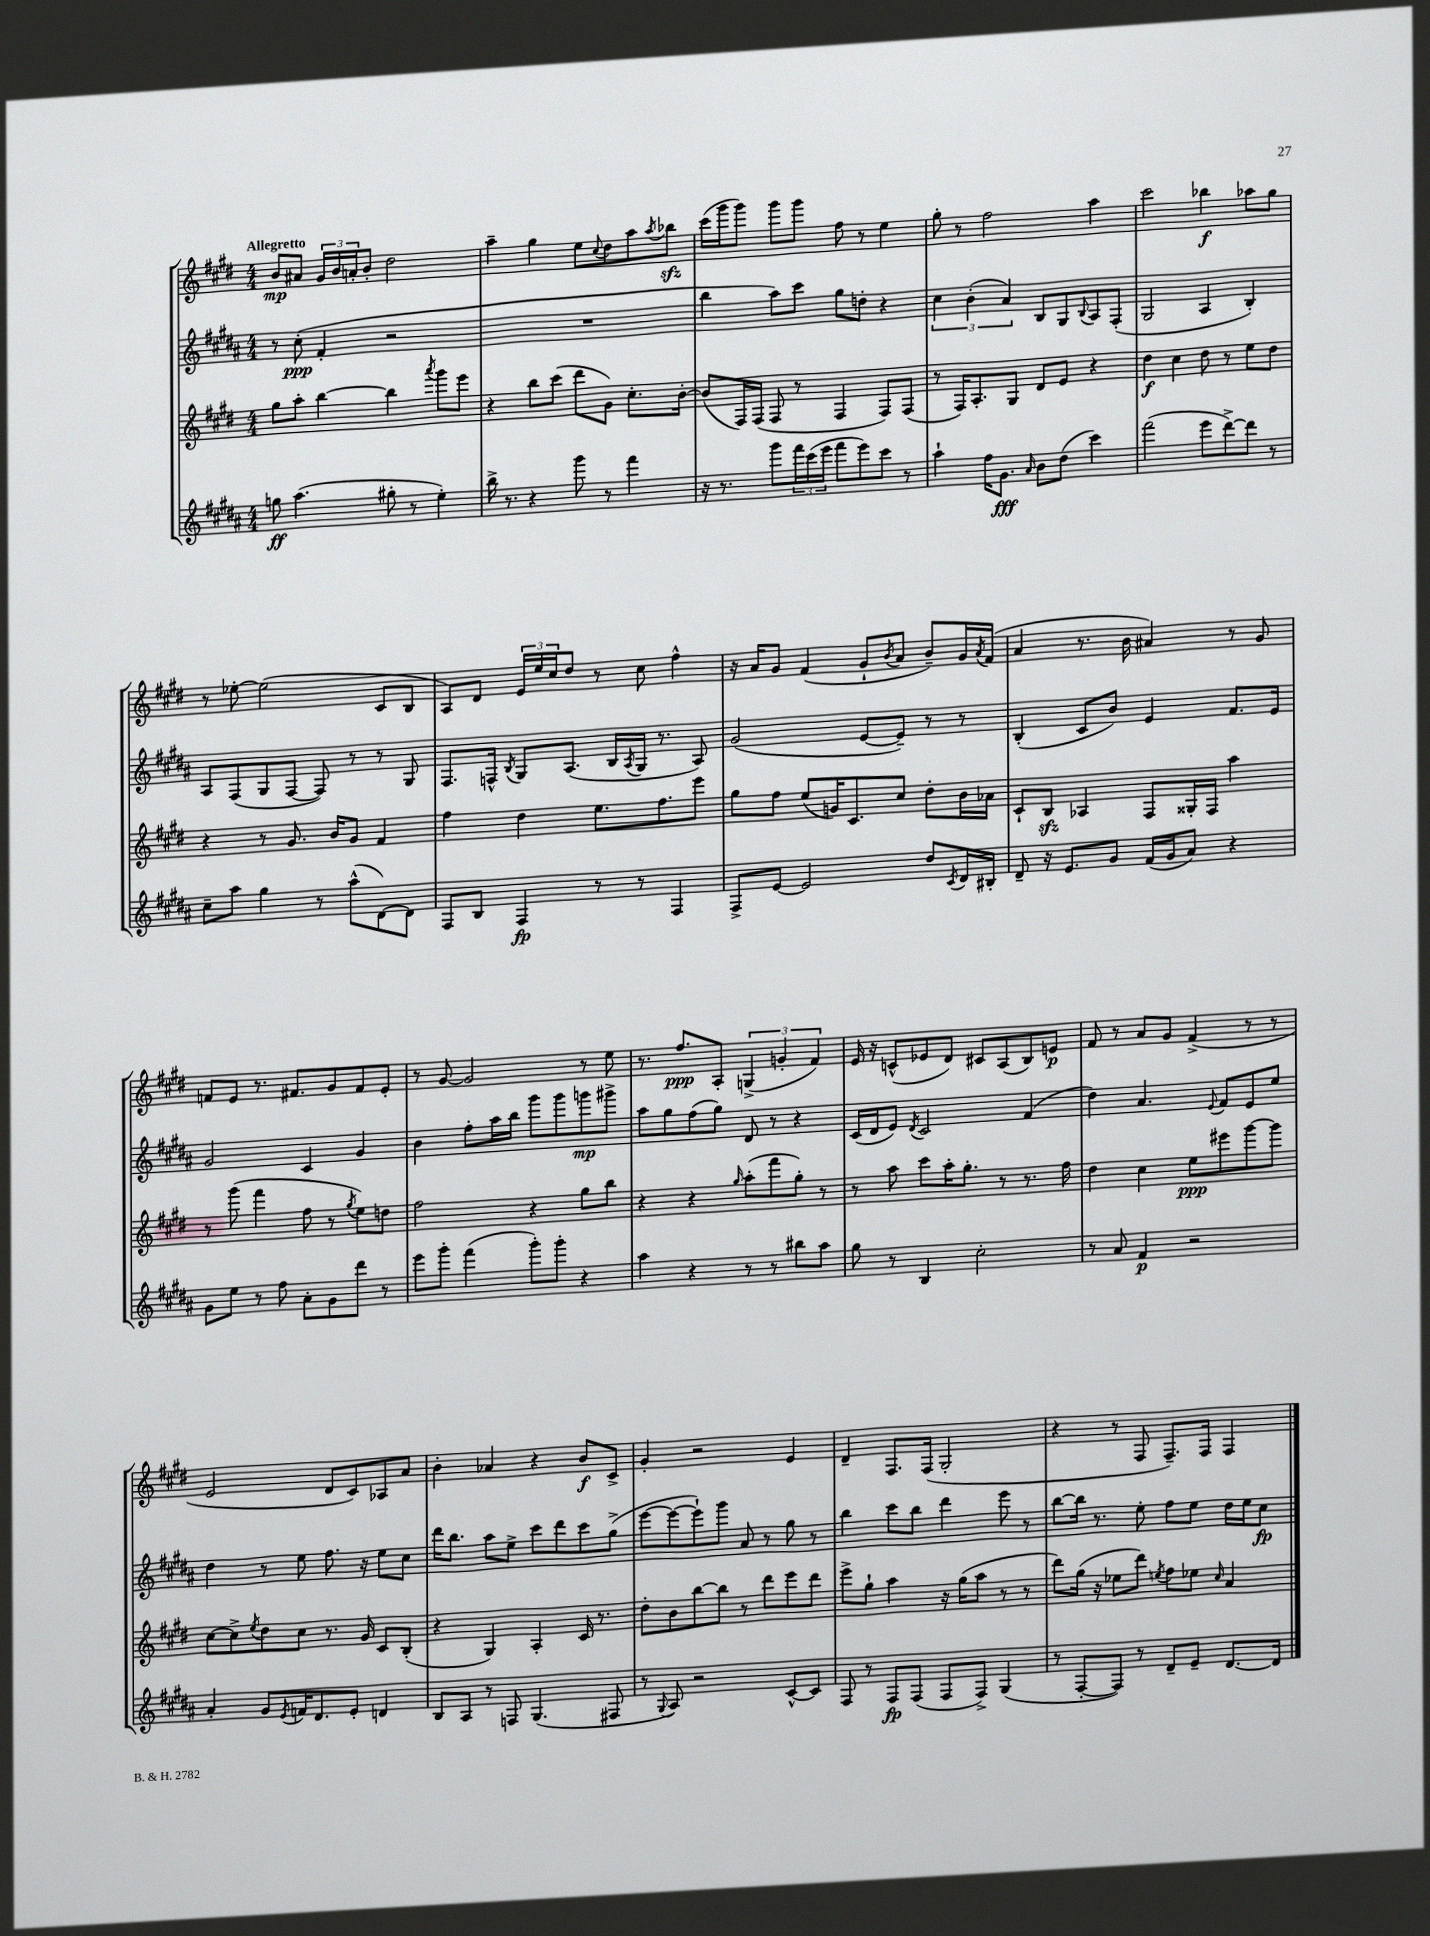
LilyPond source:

<<
\new StaffGroup <<
\new Staff = "s0" {
    \clef treble \key e \major \numericTimeSignature \time 4/4 \tempo "Allegretto"
    b'8\mp ais'8 \tuplet 3/2 { gis'16 b'16 a'16-. } b'8-. dis''2 |
    a''4-- gis''4 e''8 \appoggiatura { cis''8 } dis''8 a''8 \acciaccatura { a''8 } bes''8\sfz |
    cis'''16( gis'''16 gis'''8) gis'''8 gis'''8 fis''8 r8 e''4 |
    gis''8-. r8 fis''2 a''4 |
    cis'''2 bes''4\f aes''8 gis''8 |
    r8 ees''8~-. ees''2( cis'8 b8 |
    a8) dis'8 \tuplet 3/2 { e'16 e''16 cis''16 } dis''8 r8 cis''8 fis''4-^ |
    r16 a'16 gis'8 fis'4( gis'8-! \acciaccatura { b'8 } a'8 b'8--) gis'16 \acciaccatura { a'8 } fis'16( |
    a'4 r8. b'16 ais'4) r8 gis'8 |
    f'8 e'8 r8. fis'8. gis'8 fis'8 e'8-. |
    r8 gis'8~ gis'2 r8 e''8 |
    r8. fis''8.\ppp a8-. \tuplet 3/2 { g4->( g'4-. fis'4) } |
    e'16 r16 c'8-^( ees'8 dis'8) cis'8 a8( b8) e'8\p |
    fis'8 r8 a'8 gis'8 fis'4->( r8 r8 |
    e'2 dis'8 cis'8) aes8 a'8 |
    b'4-. aes'4 r4 b'8\f cis'8-> |
    gis'4-. r2 e'4 |
    dis'4-- fis8. fis16( gis2-. |
    r4 r8 fis8 fis8.--) fis16 fis4 \bar "|." |
}
\new Staff = "s1" {
    \clef treble \key b \major \numericTimeSignature \time 4/4
    r8 cis''8-.\ppp( fis'4-. r2 |
    R1 |
    b''4 ais''8) cis'''8 gis''8 d''8-. r4 |
    \tuplet 3/2 { cis''4 b'4-.( ais'4) } b8 gis8 \appoggiatura { b8 } ais8 fis8-.( |
    gis2 ais4 b4-.) |
    ais8 fis8( gis8 fis8~ fis8) r8 r8 gis8 |
    fis8. f16-^ \acciaccatura { b8 } gis8 ais8.( b16 \acciaccatura { ais8 } gis16 r8. ais8) |
    gis'2( e'8~ e'8--) r8 r8 |
    b4-.( cis'8 b'8) e'4 fis'8. e'16 |
    gis'2 cis'4 gis'4 |
    b'4 fis''8-. ais''16 b''16 gis'''8 gis'''8 g'''8\mp gis'''8-> |
    ais''8 gis''8 fis''8( gis''8) dis'8 r8 r4 |
    cis'16( dis'16 e'8) \acciaccatura { dis'8 } cis'2 fis'4( |
    dis''4) ais'4. \appoggiatura { e'8 } fis'8 e'8 e''8 |
    dis''4 r8 e''8 fis''8. r16 e''8 cis''8 |
    dis'''16 b''8. ais''8 e''8-> cis'''8 dis'''8 cis'''8 gis''8->( |
    e'''8~ e'''8~ e'''8-!) gis'''8 ais'8 r8 gis''8 r8 |
    b''4 cis'''8 b''8 dis'''4 e'''8 r8 |
    b''8~ b''16 r8. e''8-. fis''8 e''8 dis''16 e''16 cis''8\fp \bar "|." |
}
\new Staff = "s2" {
    \clef treble \key e \major \numericTimeSignature \time 4/4
    gis''8 a''8-. b''4~ b''4 \acciaccatura { a'''8 } gis'''8 e'''8 |
    r4 b''8 cis'''8( dis'''8 gis'8) cis''8.-. b'16~-. |
    b'8( fis16) fis16( fis8 r8 fis4 fis8) fis8( |
    r8 fis16) a8.-. gis8 dis'8 e'8 r4 |
    dis''4\f cis''4 dis''8 r8 e''8 dis''8 |
    r4 r8 gis'8. b'16 gis'8 fis'4 |
    fis''4 dis''4 e''8. fis''8. e'''8 |
    gis''8 fis''8 e''8( g'16) cis'8. cis''8 dis''8-. b'16 aes'16 |
    cis'8-! b8\sfz aes4 fis8 gisis16-. fis16 a''4 |
    r8 gis'''8( fis'''4 fis''8 r8 \acciaccatura { gis''8 } e''8) d''8 |
    fis''2 r4 gis''8 b''8 |
    r4 r4 \grace { gis''16 } a''8-.( fis'''8 gis''8-.) r8 |
    r8 a''8 cis'''8 a''16-. gis''8.-. r8 r8. fis''16 |
    dis''4 cis''4 e''8\ppp eis'''8 gis'''8~ gis'''8 |
    cis''8~ cis''8-> \acciaccatura { e''8 } dis''8 cis''8 r8. gis'16 cis'8 b8-.( |
    r4 gis4) a4-. cis'16 r8. |
    dis''8-. b'8 b''8~ b''8 r8 dis'''8 e'''8 dis'''8 |
    e'''8-> gis''8-! a''4 r16 gis''16( a''8 r8 r8 |
    dis'''8) gis''16( r16 ees''8 dis'''8) \acciaccatura { e''8 } fis''8 ees''8 \grace { cis''16 } a'4 \bar "|." |
}
\new Staff = "s3" {
    \clef treble \key b \major \numericTimeSignature \time 4/4
    g''8\ff ais''4.( gis''8-. r8 e''4-.) |
    b''16-> r8. r4 gis'''8 r8 fis'''4 |
    r16 r8. gis'''8 \tuplet 3/2 { fis'''16 cis'''16( e'''16 } fis'''8 e'''8) cis'''8 r8 |
    ais''4-! fis''16 gis'8.\fff \grace { ais'16 } b'8 dis''8( cis'''4) |
    fis'''2( e'''8 dis'''8~->) dis'''8 r8 |
    cis''8-- ais''8 gis''4 r8 ais''8-^( dis'8~) dis'8 |
    fis8 b8 fis4\fp r8 r8 fis4 |
    fis8-> e'8~ e'2 dis''8 \acciaccatura { cis'8 } dis'16 bis16-. |
    dis'8-- r16 e'8. gis'8 fis'16( gis'16 ais'8) r4 |
    gis'8 e''8 r8 fis''8 ais'8-. gis'8 dis'''8 r8 |
    e'''8 gis'''8-. fis'''4( gis'''8-.) gis'''8-. r4 |
    ais''4 r4 r8 r8 bis''8 ais''8 |
    gis''8 r8 b4 cis''2-. |
    r8 ais'8 fis'4\p r2 |
    ais'4-. gis'8 \acciaccatura { e'8 } f'16 dis'8. e'8-. d'4 |
    b8 ais8 r8 f8 gis4.( fis8 |
    r8 \appoggiatura { gis8 } ais8) r2 cis'8~-^ cis'8 |
    fis8 r8 fis8\fp fis8( fis8 fis8->) gis4( |
    r8 fis8~-. fis8) r8 dis'8-- e'8-- dis'8.~ dis'16 \bar "|." |
}
>>
>>
\layout { \context { \Score \remove "Bar_number_engraver" } }
